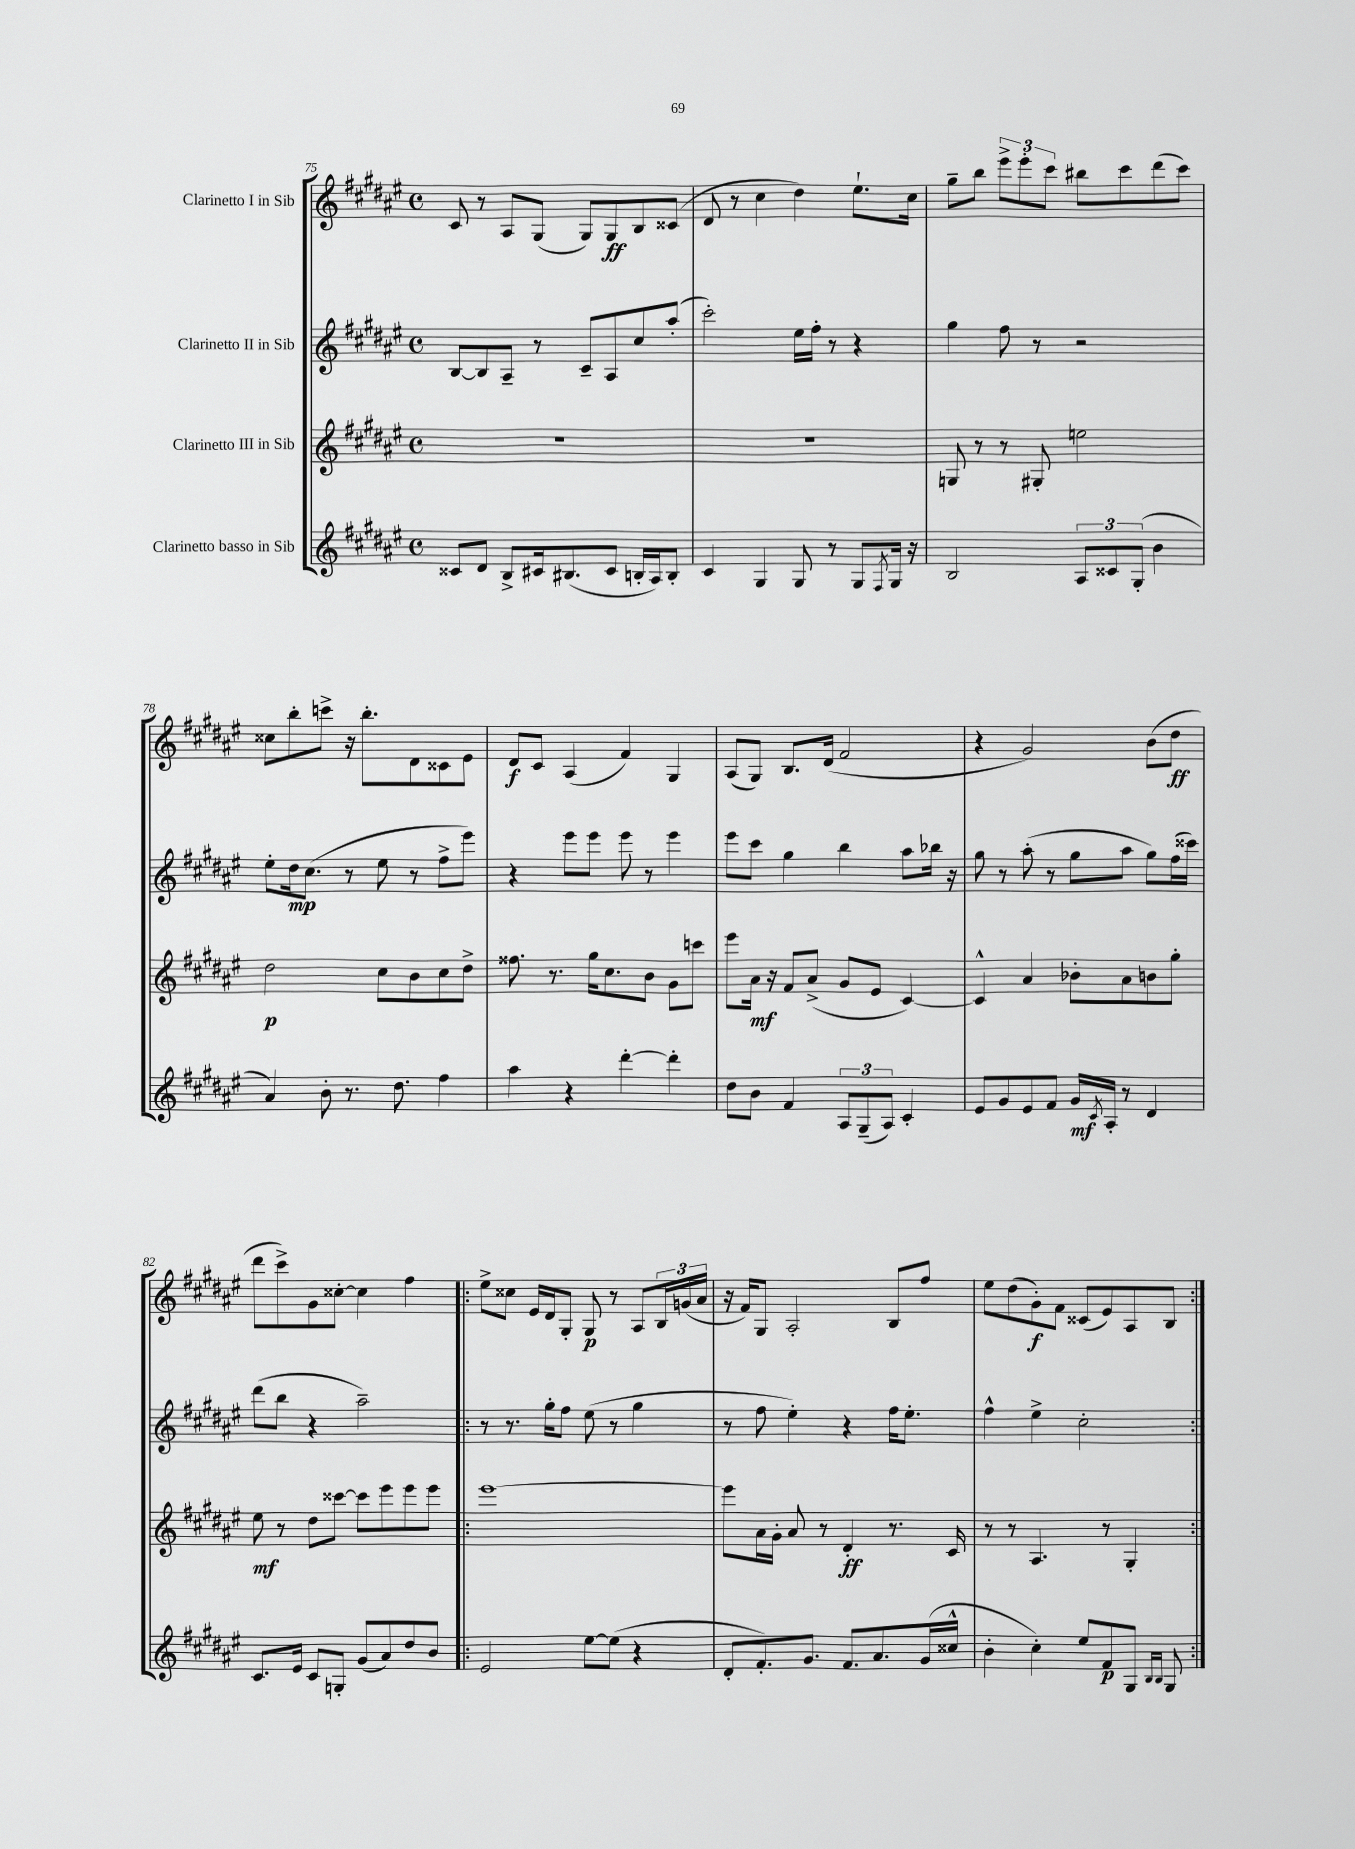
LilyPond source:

<<
\new StaffGroup <<
\new Staff = "s0" \with { instrumentName = "Clarinetto I in Sib" } {
    \clef treble \key fis \major \defaultTimeSignature \time 4/4
    cis'8 r8 ais8 gis8( gis8) gis8\ff b8 cisis'8( |
    dis'8 r8 cis''4 dis''4) eis''8.-! cis''16 |
    gis''8-- b''8 \tuplet 3/2 { eis'''8-> eis'''8-. cis'''8 } bis''8 cis'''8 dis'''8( cis'''8) |
    cisis''8 b''8-. c'''8-> r16 b''8.-. dis'8 cisis'8 eis'8 |
    dis'8\f cis'8 ais4( fis'4) gis4 |
    ais8( gis8) b8. dis'16( fis'2 |
    r4 gis'2) b'8( dis''8\ff |
    dis'''8 cis'''8->) gis'8 cisis''8~-. cisis''4 fis''4 |
    \repeat volta 2 { eis''8-> cisis''8 eis'16 dis'16 gis8-. gis8\p r8 ais8 \tuplet 3/2 { b16 g'16( ais'16 } |
    r16 fis'16) gis8 ais2-. b8 fis''8 |
    eis''8 dis''8( gis'8-.\f) fis'8 cisis'8( eis'8) ais8 b8 | }
}
\new Staff = "s1" \with { instrumentName = "Clarinetto II in Sib" } {
    \clef treble \key fis \major \defaultTimeSignature \time 4/4
    b8~ b8 ais8-- r8 cis'8-- ais8 cis''8 ais''8-.( |
    cis'''2-.) eis''16 fis''16-. r8 r4 |
    gis''4 fis''8 r8 r2 |
    eis''8-. dis''16\mp cis''8.( r8 eis''8 r8 fis''8-> eis'''8) |
    r4 eis'''8 eis'''8 eis'''8 r8 eis'''4 |
    eis'''8 cis'''8 gis''4 b''4 ais''8 bes''16 r16 |
    gis''8 r8 ais''8-.( r8 gis''8 ais''8 gis''8) fis''16( cisis'''16) |
    dis'''8( b''8 r4 ais''2--) |
    \repeat volta 2 { r8 r8. gis''16-. fis''8 eis''8( r8 gis''4 |
    r8 fis''8 eis''4-.) r4 fis''16 eis''8.-. |
    fis''4-^ eis''4-> cis''2-. | }
}
\new Staff = "s2" \with { instrumentName = "Clarinetto III in Sib" } {
    \clef treble \key fis \major \defaultTimeSignature \time 4/4
    R1 |
    R1 |
    g8 r8 r8 gis8-. e''2 |
    dis''2\p cis''8 b'8 cis''8 dis''8-> |
    fisis''8. r8. gis''16 cis''8. b'8 gis'8 c'''8 |
    eis'''8 ais'16\mf r16 fis'8 ais'8->( gis'8 eis'8 cis'4~) |
    cis'4-^ ais'4 bes'8-. ais'8 b'8 gis''8-. |
    eis''8\mf r8 dis''8 cisis'''8~ cisis'''8 eis'''8 eis'''8 eis'''8 |
    \repeat volta 2 { eis'''1~ |
    eis'''8 ais'16 gis'16-. ais'8 r8 dis'4-.\ff r8. cis'16 |
    r8 r8 ais4. r8 gis4-. | }
}
\new Staff = "s3" \with { instrumentName = "Clarinetto basso in Sib" } {
    \clef treble \key fis \major \defaultTimeSignature \time 4/4
    cisis'8 dis'8 b8-> cis'16 bis8.( cis'8 b16-. ais16) b8-. |
    cis'4 gis4 gis8 r8 gis8 \acciaccatura { fis8 } gis16 r16 |
    b2 \tuplet 3/2 { ais8 cisis'8 gis8-.( } b'4 |
    ais'4) b'8-. r8. dis''8. fis''4 |
    ais''4 r4 dis'''4~-. dis'''4-. |
    dis''8 b'8 fis'4 \tuplet 3/2 { ais8 gis8--( ais8) } cis'4-. |
    eis'8 gis'8 eis'8 fis'8 gis'16\mf \acciaccatura { cis'8 } ais16-. r8 dis'4 |
    cis'8. eis'16 cis'8 g8-. gis'8( ais'8) dis''8 b'8 |
    \repeat volta 2 { eis'2 eis''8~ eis''8( r4 |
    dis'8-. fis'8.-.) gis'8. fis'8. ais'8. gis'16( cisis''16-^ |
    b'4-. cis''4-.) eis''8 fis'8\p gis8 \grace { b16 b16 } gis8 | }
}
>>
>>
\layout { \context { \Score currentBarNumber = #75 } }
